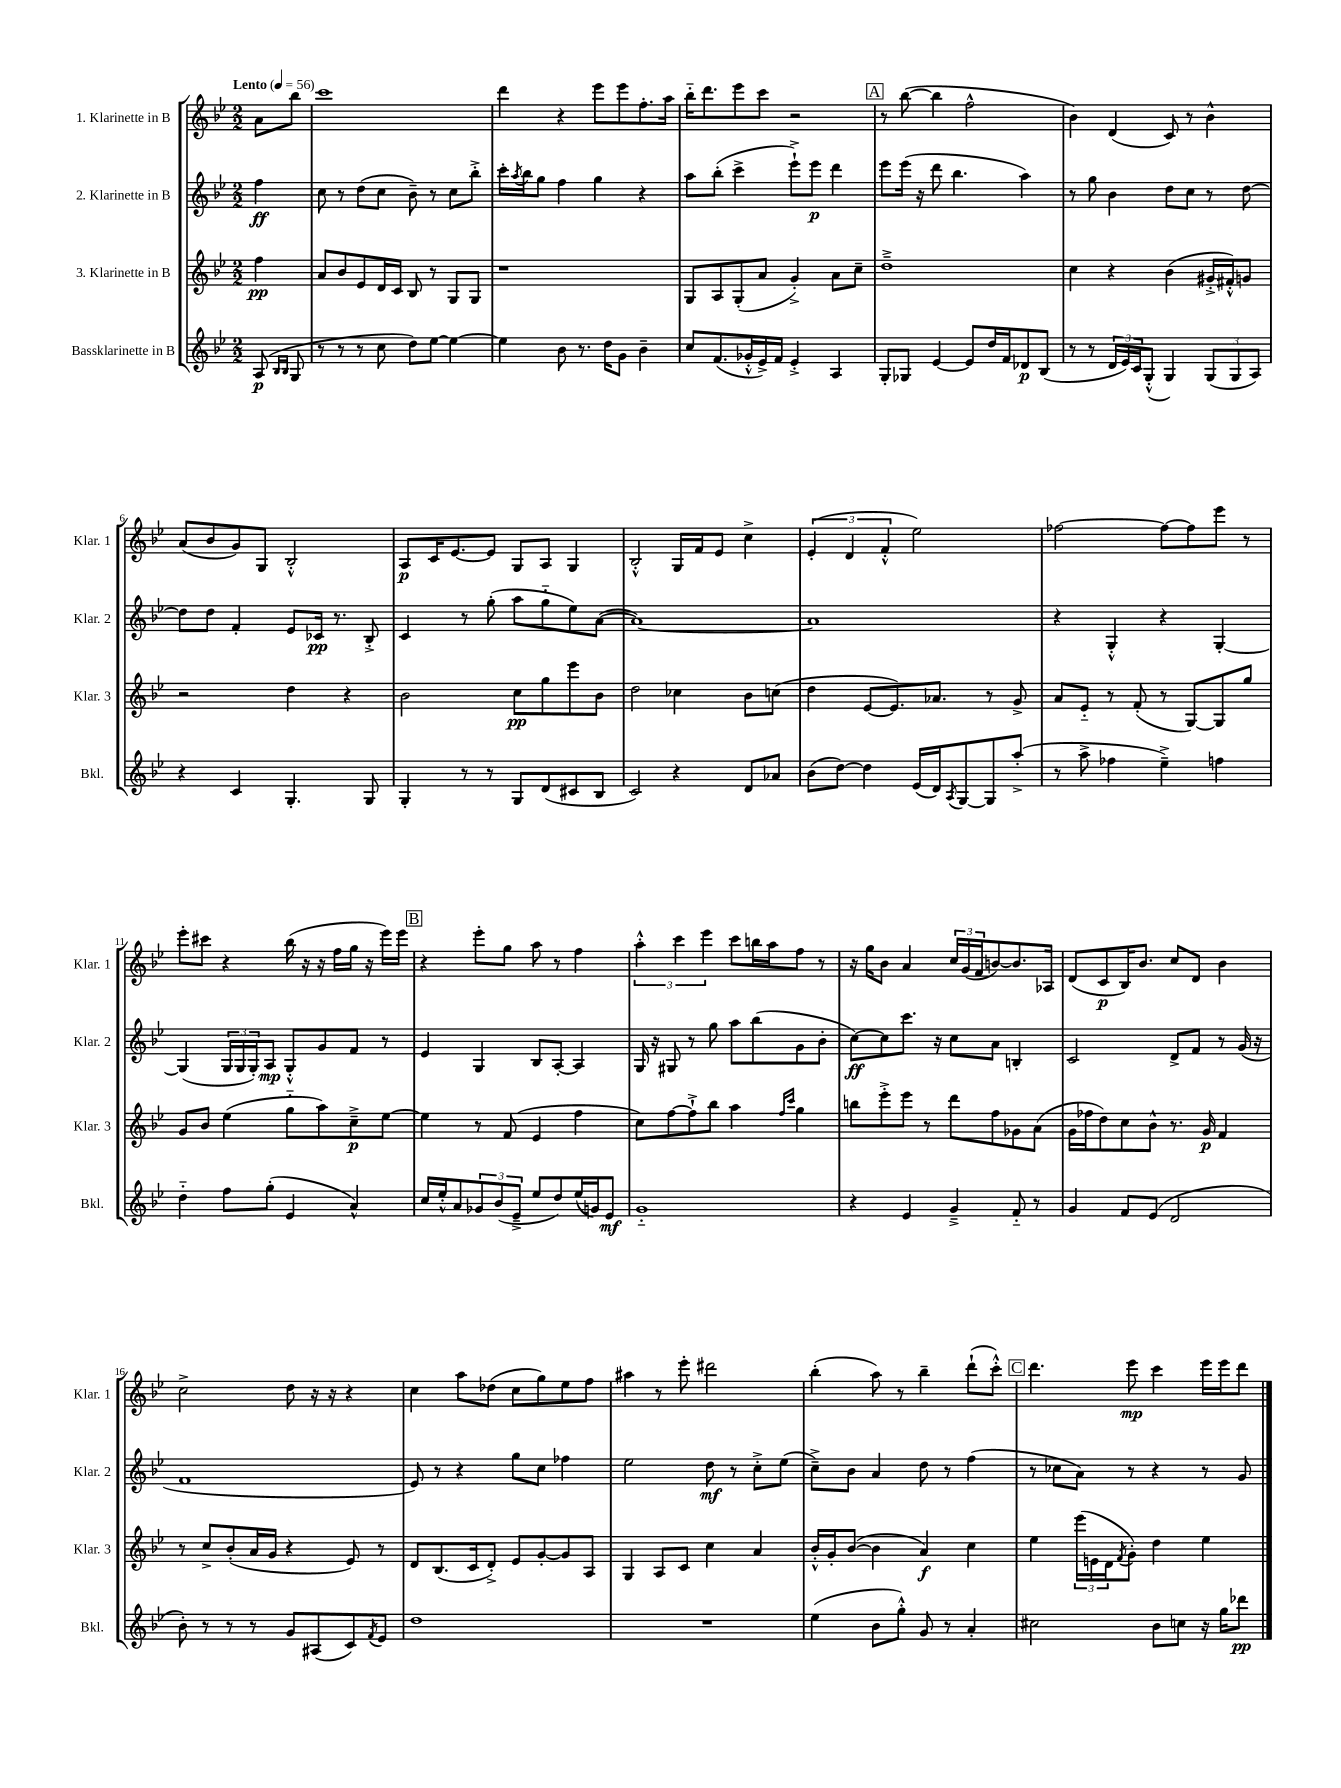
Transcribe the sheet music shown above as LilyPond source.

<<
\new StaffGroup <<
\new Staff = "s0" \with { instrumentName = "1. Klarinette in B" shortInstrumentName = "Klar. 1" } {
    \clef treble \key bes \major \numericTimeSignature \time 2/2 \partial 4 \tempo "Lento" 4 = 56
    a'8 bes''8 |
    c'''1 |
    d'''4 r4 ees'''8 ees'''8 f''8.-. a''16 |
    bes''16-_ d'''8. ees'''8 c'''8 r2 |
    \mark \markup { \box "A" } r8 bes''8~( bes''4 f''2-^ |
    bes'4) d'4( c'8) r8 bes'4-^ |
    a'8( bes'8 g'8) g8 bes2-.-^ |
    a8\p c'16 ees'8.~ ees'8 g8 a8 g4 |
    bes2-.-^ g16 f'16 ees'8 c''4-> |
    \tuplet 3/2 { ees'4-.( d'4 f'4-.-^ } ees''2) |
    fes''2~ fes''8~ fes''8 ees'''8 r8 |
    ees'''8-. cis'''8 r4 bes''16( r16 r16 f''16 g''16 r16 ees'''16) ees'''16 |
    \mark \markup { \box "B" } r4 ees'''8-. g''8 a''8 r8 f''4 |
    \tuplet 3/2 { a''4-.-^ c'''4 ees'''4 } c'''8 b''16 a''16 f''8 r8 |
    r16 g''16 bes'8 a'4 \tuplet 3/2 { c''16 g'16( f'16 } b'8~) b'8. aes16 |
    d'8( c'8\p bes16) bes'8. c''8 d'8 bes'4 |
    c''2-> d''8 r16 r16 r4 |
    c''4 a''8 des''8( c''8 g''8) ees''8 f''8 |
    ais''4 r8 ees'''8-. dis'''2 |
    bes''4-.( a''8) r8 bes''4-- d'''8-!( c'''8-.-^) |
    \mark \markup { \box "C" } d'''4. ees'''8\mp c'''4 ees'''16 ees'''16 d'''8 \bar "|." |
}
\new Staff = "s1" \with { instrumentName = "2. Klarinette in B" shortInstrumentName = "Klar. 2" } {
    \clef treble \key bes \major \numericTimeSignature \time 2/2 \partial 4
    f''4\ff |
    c''8 r8 d''8( c''8 bes'8--) r8 c''8 bes''8-.-> |
    c'''16-. \acciaccatura { a''8 } bes''16 g''8 f''4 g''4 r4 |
    a''8 bes''8-.( c'''4-> ees'''8-!->) ees'''8\p d'''4 |
    \mark \markup { \box "A" } ees'''8 ees'''16( r16 d'''8 bes''4. a''4) |
    r8 g''8 bes'4 d''8 c''8 r8 d''8~ |
    d''8 d''8 f'4-. ees'8 ces'16\pp r8. bes8-.-> |
    c'4 r8 g''8-.( a''8 g''8-_ ees''8) a'8~( |
    a'1~) |
    a'1 |
    r4 g4-.-^ r4 g4~-. |
    g4( \tuplet 3/2 { g16 g16 g16-.) } a8\mp g8-.-^ g'8 f'8 r8 |
    \mark \markup { \box "B" } ees'4 g4 bes8 a8~-. a4 |
    g16 r16 gis8 r8 g''8 a''8 bes''8( g'8 bes'8-. |
    c''8~\ff) c''8 c'''8. r16 c''8 a'8 b4-. |
    c'2 d'8-> f'8 r8 g'16( r16 |
    f'1 |
    ees'8) r8 r4 g''8 c''8 fes''4 |
    ees''2 d''8\mf r8 c''8-.-> ees''8( |
    c''8--->) bes'8 a'4 d''8 r8 f''4( |
    \mark \markup { \box "C" } r8 ces''8 a'8) r8 r4 r8 g'8 \bar "|." |
}
\new Staff = "s2" \with { instrumentName = "3. Klarinette in B" shortInstrumentName = "Klar. 3" } {
    \clef treble \key bes \major \numericTimeSignature \time 2/2 \partial 4
    f''4\pp |
    a'8 bes'8 ees'8 d'16 c'16 bes8 r8 g8 g8 |
    r1 |
    g8 a8 g8-.( a'8 g'4-.->) a'8 c''8-- |
    \mark \markup { \box "A" } d''1---> |
    c''4 r4 bes'4( gis'16-.-> fis'16-.-^) g'8 |
    r2 d''4 r4 |
    bes'2 c''8\pp g''8 ees'''8 bes'8 |
    d''2 ces''4 bes'8 c''8( |
    d''4 ees'8~ ees'8.) aes'8. r8 g'8-> |
    a'8 ees'8-_ r8 f'8-.( r8 g8~) g8 g''8 |
    g'8 bes'8 ees''4( g''8-_ a''8) c''8--->\p ees''8~ |
    \mark \markup { \box "B" } ees''4 r8 f'8( ees'4 f''4 |
    c''8) f''8~ f''8-!-> bes''8 a''4 \grace { f''16 c'''16 } g''4 |
    b''8 ees'''8-.-> ees'''8 r8 d'''8 f''8 ges'8 a'8( |
    g'16 fes''16 d''8) c''8 bes'8-^ r8. g'16\p f'4 |
    r8 c''8-> bes'8-.( a'16 g'16 r4 ees'8) r8 |
    d'8 bes8.( c'16 d'8-.->) ees'8 g'8~-. g'8 a8 |
    g4 a8 c'8 c''4 a'4 |
    bes'16-.-^ g'16-. bes'8~( bes'4 a'4\f) c''4 |
    \mark \markup { \box "C" } ees''4 \tuplet 3/2 { ees'''16( e'16 d'16 } \acciaccatura { f'8 } g'8-.) d''4 ees''4 \bar "|." |
}
\new Staff = "s3" \with { instrumentName = "Bassklarinette in B" shortInstrumentName = "Bkl." } {
    \clef treble \key bes \major \numericTimeSignature \time 2/2 \partial 4
    a8\p( \grace { bes16 bes16 } g8 |
    r8 r8 r8 c''8 d''8) ees''8~ ees''4~ |
    ees''4 bes'8 r8. d''16 g'8 bes'4-- |
    c''8 f'8.( ges'16-.-^ ees'16->) f'16 ees'4-.-> a4 |
    \mark \markup { \box "A" } g8-. ges8 ees'4~ ees'8 d''16 f'16 des'8\p bes8( |
    r8 r8 \tuplet 3/2 { d'16 ees'16) c'16 } g8-.-^( g4) \tuplet 3/2 { g8( g8 a8) } |
    r4 c'4 g4.-. g8 |
    g4-. r8 r8 g8 d'8( cis'8 bes8 |
    c'2) r4 d'8 aes'8 |
    bes'8( d''8~) d''4 ees'16( d'16) \acciaccatura { a8 } g8~ g8 a''8-.->( |
    r8 a''8-> fes''4 ees''4--->) f''4 |
    d''4-_ f''8 g''8-.( ees'4 a'4-^) |
    \mark \markup { \box "B" } c''16 ees''16-.-^ a'8 \tuplet 3/2 { ges'8 bes'8( ees'8---> } ees''8 d''8) ees''16( g'16) ees'8\mf |
    g'1-_ |
    r4 ees'4 g'4---> f'8-_ r8 |
    g'4 f'8 ees'8( d'2 |
    bes'8-.) r8 r8 r8 g'8 ais8( c'8) \acciaccatura { f'8 } ees'8 |
    d''1 |
    R1 |
    ees''4( bes'8 g''8-.-^) g'8 r8 a'4-. |
    \mark \markup { \box "C" } cis''2 bes'8 c''8 r16 g''16 des'''8\pp \bar "|." |
}
>>
>>
